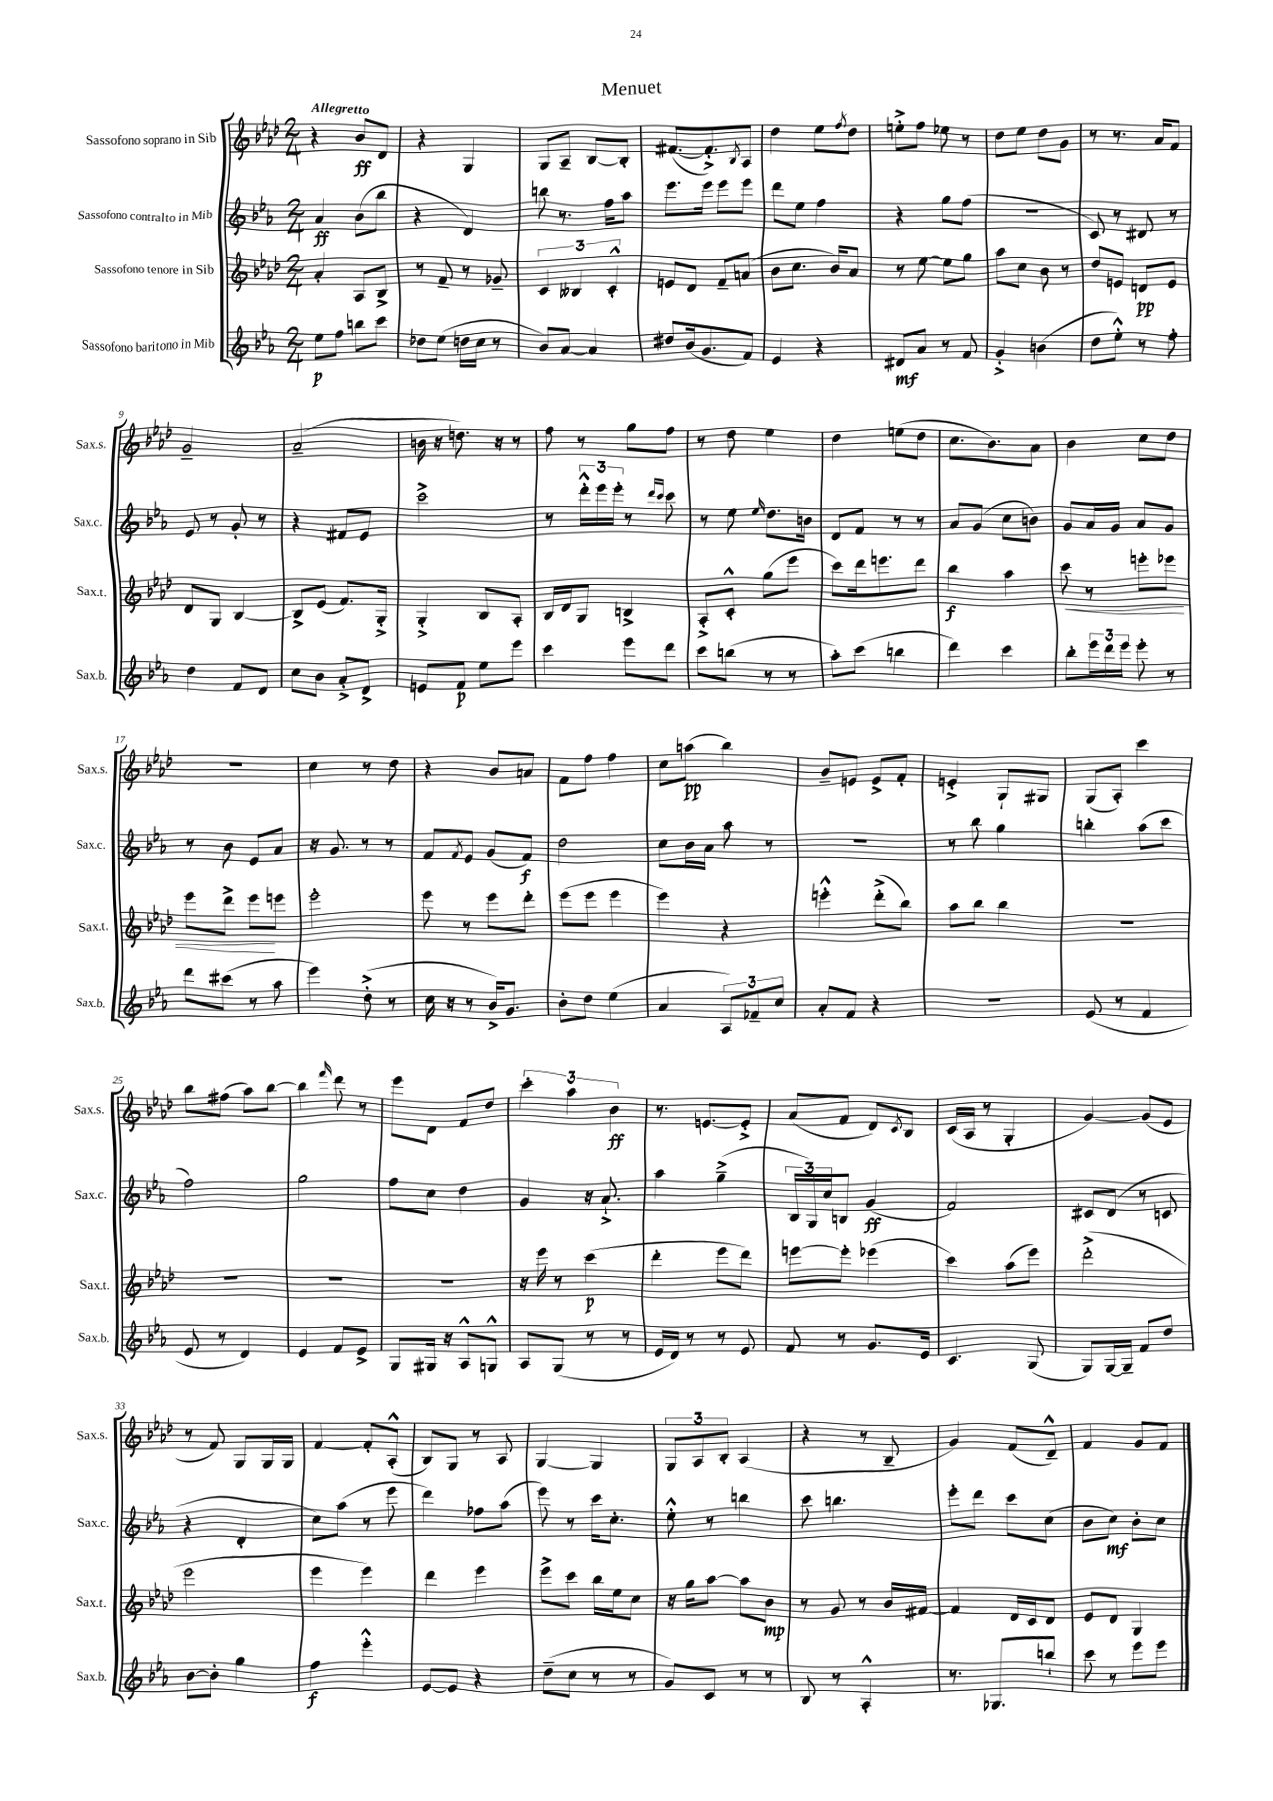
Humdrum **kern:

**kern	**kern	**kern	**kern
*staff4	*staff3	*staff2	*staff1
*clefG2	*clefG2	*clefG2	*clefG2
*k[b-e-a-]	*k[b-e-a-d-]	*k[b-e-a-]	*k[b-e-a-d-]
*M2/4	*M2/4	*M2/4	*M2/4
8ee-	4a-'	4a-	4r
8ff	.	.	.
8bb	8A-	(8b-	8b-
8ccc	8B-^	8bb-	8d-
=	=	=	=
8dd-	8r	4r	4r
(8ee-	8f~	.	.
16dd	8r	4d)	4G
16cc	.	.	.
8r	8g-~	.	.
=	=	=	=
8b-)	6c	8bb	8G
[8a-	.	8.r	8A-~
.	6B--	.	.
4a-]	.	.	[8B-
.	.	16ff	.
.	6c'^^	.	.
.	.	8aa-	8B-']
=	=	=	=
8dd#	8e	8.eee-	([8.f#
(16b-	8d-	.	.
8.g	.	16eee-	8.f#'^])
.	8f~	8eee-	.
.	.	.	8qB-
8f)	(8a	8eee-	8A-
=	=	=	=
4e-	8b-	8ddd	4dd-
.	8.cc	8ee-	.
4r	.	4ff	8ee-
.	16b-)	.	.
.	.	.	8qff
.	8a-	.	8dd-
=	=	=	=
8d#	8r	4r	8ee'^
8a-	[8ee-	.	8ff
8r	8ee-]	8gg	8ee-
8f	8gg	(8ff	8r
=	=	=	=
4g'^	8aa-	2r	8dd-
.	8cc	.	8ee-
(4b	8b-	.	8dd-
.	8r	.	8g
=	=	=	=
8dd	8dd-	8c)	8r
8ee-'^^)	8e	8r	8.r
8r	8d	8d#	.
.	.	.	16a-
8ff'	8e	8r	8f
=	=	=	=
4dd	8d-	8e-	2g~
.	8G	8r	.
8f	[4B-	8g'	.
8d	.	8r	.
=	=	=	=
8cc	8B-^]	4r	(2a-~
8b-	(8e-	.	.
8a-'^	8.f)	8f#	.
8d^	.	8e-	.
.	16G'^	.	.
=	=	=	=
8e	4G'^	2ccc^	16b
.	.	.	16r
8f	.	.	8.dd)
8ee-	8B-	.	.
.	.	.	16r
8eee-	8A-'	.	8r
=	=	=	=
4ccc	16B-	8r	8ff
.	16d-	.	.
.	8G	24ddd'^^	8r
.	.	24eee-	.
.	.	24eee-'	.
8eee-	4B^	8r	8gg
.	.	16qqddd	.
.	.	16qqccc	.
8ddd	.	8ccc	8ff
=	=	=	=
8ccc	8A-'^	8r	8r
(8bb	8c'^^	8ee-	8dd-
.	.	16qqee-	.
8r	(8gg	8.dd	4ee-
8r	8eee-	.	.
.	.	16b	.
=	=	=	=
8aa-')	8ccc)	8d	4dd-
(8ccc	16ddd-	8f	.
.	8.eee	.	.
4bb	.	8r	(8ee
.	8ddd-	8r	8dd-
=	=	=	=
4ddd)	4bb-	8a-	8.cc
.	.	(8g	.
.	.	.	8.b-)
4ccc	4aa-	8cc	.
.	.	8b)	8a-
=	=	=	=
8bb-'	8ccc	8g	4b-
24eee-	8r	16a-	.
24ddd	.	.	.
.	.	16g	.
24eee-	.	.	.
8eee-'	8eee'	8a-	8cc
8r	8eee-	8g	8dd-
=	=	=	=
8ddd	8eee-	8r	2r
(8ccc#	8ddd-^	8b-	.
8r	8eee-	8e-	.
8aa-	8eee	8a-	.
=	=	=	=
4eee-)	2eee-'	16r	4cc
.	.	8.g	.
(8dd'^	.	8r	8r
8r	.	8r	8dd-
=	=	=	=
16cc	8eee-	8f	4r
16r	.	.	.
.	.	8qf	.
8r	8r	8e-	.
16b-^)	8eee-	(8g	8b-
8.g	.	.	.
.	8ddd-'	8f)	8a
=	=	=	=
8b-'	(8eee-	2dd	8f
8dd	8eee-	.	8ff
(4ee-	4eee-	.	4ff
=	=	=	=
4a-	4eee-)	8cc	8cc
.	.	16b-	(8aa
.	.	16a-	.
12A-)	4r	8aa-	4bb-)
12f-~	.	.	.
.	.	8r	.
12cc	.	.	.
=	=	=	=
8a-'	4eee'^^	2r	8b-~
8f	.	.	8e
4r	(8ddd-'^	.	8e^
.	8bb-)	.	8f'
=	=	=	=
2r	8aa-	8r	4e'^
.	8bb-	8bb-	.
.	4bb-	4gg	8G`
.	.	.	8G#
=	=	=	=
(8e-	2r	4bb'	(8G
8r	.	.	8A-')
4f	.	(8aa-	4ccc
.	.	8ccc	.
=	=	=	=
8e-	2r	2ff)	8bb-
8r	.	.	(8ff#
4d)	.	.	8aa-)
.	.	.	[8bb-
=	=	=	=
4e-	2r	2gg	4bb-]
.	.	.	16qqfff
8f	.	.	8ddd-
8e-^	.	.	8r
=	=	=	=
8G	2r	8ff	8eee-
16G#	.	8cc	8d-
16r	.	.	.
8A-^^	.	4dd	8f
8G^^	.	.	8dd-
=	=	=	=
8A-	16r	4g	6ccc'
.	16eee-	.	.
(8G	8r	.	.
.	.	.	6aa-
8r	(4ccc	16r	.
.	.	8.a-`^	.
.	.	.	6b-
8r	.	.	.
=	=	=	=
16e-	4ddd-'	4aa-	8.r
16d)	.	.	.
8r	.	.	.
.	.	.	[8.e
8r	8eee-	(4gg~^	.
8e-	8ddd-)	.	8e'^]
=	=	=	=
8f	[8eee	24B-	(8a-
.	.	24G)	.
.	.	24cc	.
8r	8eee']	8B	8f
8.g	(4eee-	(4g	8d-)
.	.	.	8qc
.	.	.	8B-
16e-	.	.	.
=	=	=	=
4.c	4ccc)	2f)	(16c
.	.	.	16A-
.	.	.	8r
.	(8aa-	.	4G'
(8G	8eee-)	.	.
=	=	=	=
8G)	(2ddd-'^	8c#	[4g)
[16G	.	(8d	.
16G~]	.	.	.
8f	.	8r	(8g]
8dd	.	8c	8e-
=	=	=	=
[8b-	2eee-	4r	8r
8b-']	.	.	8f)
4gg	.	4d'	8G
.	.	.	16G
.	.	.	16G
=	=	=	=
4ff	4eee-	8cc)	[4f
.	.	(8aa-	.
4eee-'^^	4eee-)	8r	8f']
.	.	8eee-	(8A-'^^
=	=	=	=
[8e-	4ddd-	4ddd)	8B-)
8e-]	.	.	8G
4r	4eee-	8ff-	8r
.	.	(8aa-	8A-
=	=	=	=
(8dd~	8eee-^	8eee-)	[4G
8cc	8ccc	8r	.
8r	16bb-	16ccc	4G]
.	16ee-	8.cc'	.
8r	8cc	.	.
=	=	=	=
8g)	16r	8ee-'^^	12G
.	16gg	.	.
.	.	.	12A-
8c	[8aa-	8r	.
.	.	.	12B-'
8r	8aa-]	4bb	(4A-
8r	8b-	.	.
=	=	=	=
8B-	8r	8ccc	4r
8r	8g	4.bb	.
4A-'^^	8r	.	8r
.	16b-	.	8B-~
.	[16f#	.	.
=	=	=	=
8.r	4f#]	8eee-'	4g)
.	.	8ddd	.
8.G-	.	.	.
.	16d-	8ccc	(8f
.	16c	.	.
8bb`	8d-	(8cc	8d-~^^)
=	=	=	=
8ccc	8e-	8b-	4f
8r	8d-	8cc)	.
8eee-	4G	8b-'	8g
8eee-	.	8cc	8f
==	==	==	==
*-	*-	*-	*-
